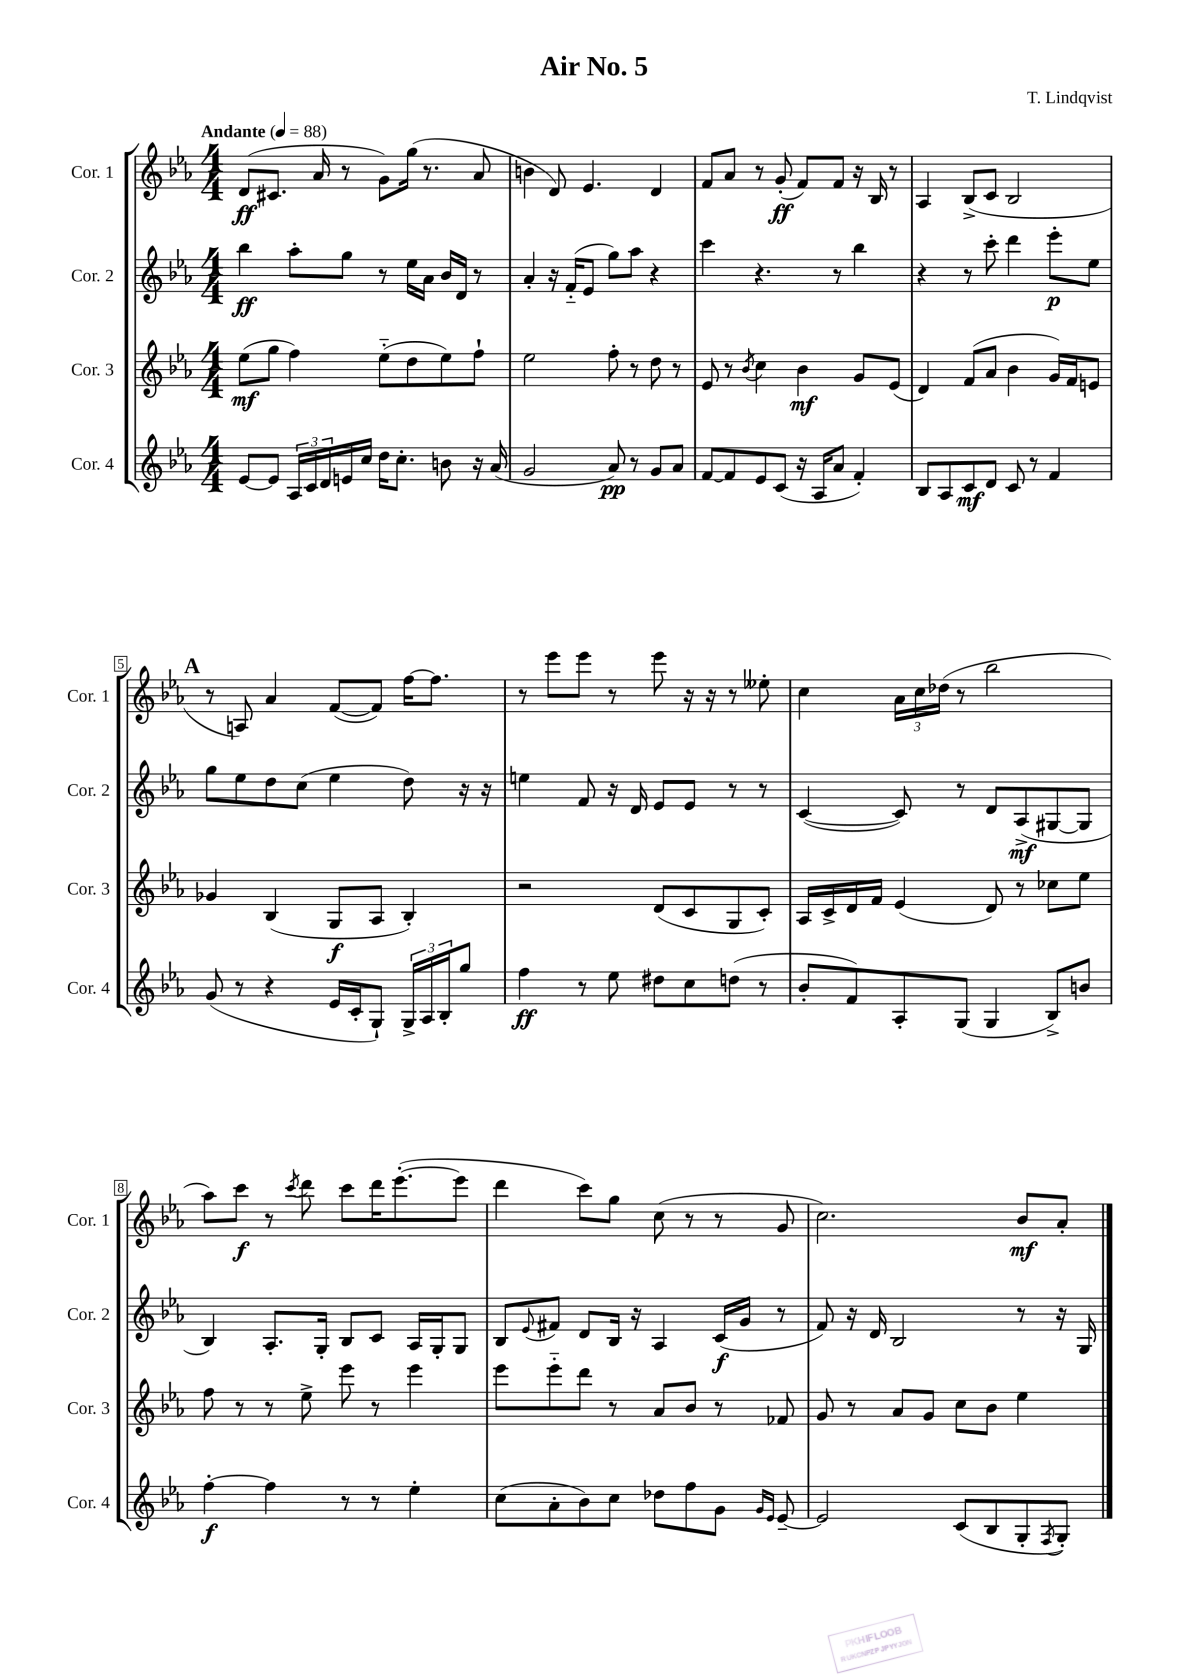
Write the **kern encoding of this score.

**kern	**dynam	**kern	**dynam	**kern	**dynam	**kern	**dynam
*part4	*part4	*part3	*part3	*part2	*part2	*part1	*part1
*staff4	*staff4	*staff3	*staff3	*staff2	*staff2	*staff1	*staff1
*I"Cor. 4	*	*I"Cor. 3	*	*I"Cor. 2	*	*I"Cor. 1	*
*I'Cor. 4	*	*I'Cor. 3	*	*I'Cor. 2	*	*I'Cor. 1	*
*clefG2	*	*clefG2	*	*clefG2	*	*clefG2	*
*k[b-e-a-]	*	*k[b-e-a-]	*	*k[b-e-a-]	*	*k[b-e-a-]	*
*M4/4	*	*M4/4	*	*M4/4	*	*M4/4	*
*MM88	*	*MM88	*	*MM88	*	*MM88	*
=1	=1	=1	=1	=1	=1	=1	=1
!	!	!	!	!	!	!LO:TX:a:B:t=Andante	!
[8e-/L	.	(8ee-\L	mf	4bb-\	ff	(8d/L	ff
8e-/J]	.	8gg\J	.	.	.	8.c#X/J	.
24A-/LL	.	4ff\)	.	8aa-'\L	.	.	.
24c/	.	.	.	.	.	.	.
.	.	.	.	.	.	16a-/	.
24d/	.	.	.	.	.	.	.
16en/	.	.	.	8gg\J	.	8r	.
16cc/JJ	.	.	.	.	.	.	.
16dd\KL	.	(8ee-\L	.	8r	.	8g\L)	.
8.cc'\J	.	.	.	.	.	.	.
.	.	8dd\	.	16ee-\LL	.	(16gg\Jk	.
.	.	.	.	16a-\JJ	.	8.r	.
8bn\	.	8ee-\)	.	16b-/LL	.	.	.
.	.	.	.	16d/JJ	.	.	.
16r	.	8ff`\J	.	8r	.	8a-/	.
(16a-/	.	.	.	.	.	.	.
=2	=2	=2	=2	=2	=2	=2	=2
2g/	.	2ee-\	.	4a-'/	.	4bn\	.
.	.	.	.	16r	.	8d/)	.
.	.	.	.	(16f/KL	.	.	.
.	.	.	.	8e-/J	.	4.e-/	.
8a-/)	pp	8ff'\	.	8gg\L)	.	.	.
8r	.	8r	.	8aa-\J	.	.	.
8g/L	.	8dd\	.	4r	.	4d/	.
8a-/J	.	8r	.	.	.	.	.
=3	=3	=3	=3	=3	=3	=3	=3
[8f/L	.	8e-/	.	4ccc\	.	8f/L	.
8f/]	.	8r	.	.	.	8a-/J	.
.	.	8qb-/	.	.	.	.	.
8e-/	.	4cc\	.	4.r	.	8r	.
(8c/J	.	.	.	.	.	(8g'/	ff
16r	.	4b-\	mf	.	.	8f/L)	.
16A-/KL	.	.	.	.	.	.	.
8a-/J	.	.	.	8r	.	8f/J	.
4f'/)	.	8g/L	.	4bb-\	.	16r	.
.	.	.	.	.	.	16B-/	.
.	.	(8e-/J	.	.	.	8r	.
=4	=4	=4	=4	=4	=4	=4	=4
8B-/L	.	4d/)	.	4r	.	4A-/	.
8A-/	.	.	.	.	.	.	.
8c/	mf	(8f/L	.	8r	.	(8B-^/L	.
8d/J	.	8a-/J	.	8ccc'\	.	8c/J	.
8c/	.	4b-\	.	4ddd\	.	2B-/	.
8r	.	.	.	.	.	.	.
4f/	.	16g/LL)	.	8eee-'\L	p	.	.
.	.	16f/J	.	.	.	.	.
.	.	8en/J	.	8ee-\J	.	.	.
!!LO:LB:g=z
!!LO:REH:place=s1:t=A
=5	=5	=5	=5	=5	=5	=5	=5
(8g/	.	4g-X/	.	8gg\L	.	8r	.
8r	.	.	.	8ee-\	.	8An/)	.
4r	.	(4B-/	.	8dd\	.	4a-/	.
.	.	.	.	(8cc\J	.	.	.
16e-/LL	.	8G/L	f	4ee-\	.	([8f/L	.
16c'/J	.	.	.	.	.	.	.
8G`/J)	.	8A-/J	.	.	.	8f/J])	.
24G^/LL	.	4B-'/)	.	8dd\)	.	[16ff\KL	.
24A-/	.	.	.	.	.	.	.
.	.	.	.	.	.	8.ff\J]	.
24B-'/J	.	.	.	.	.	.	.
8gg/J	.	.	.	16r	.	.	.
.	.	.	.	16r	.	.	.
=6	=6	=6	=6	=6	=6	=6	=6
4ff\	ff	2r	.	4een\	.	8r	.
.	.	.	.	.	.	8eee-\L	.
8r	.	.	.	8f/	.	8eee-\J	.
8ee-\	.	.	.	16r	.	8r	.
.	.	.	.	16d/	.	.	.
8dd#X\L	.	(8d/L	.	8e-/L	.	8eee-\	.
8cc\	.	8c/	.	8e-/J	.	16r	.
.	.	.	.	.	.	16r	.
(8ddn\J	.	8G/	.	8r	.	8r	.
8r	.	8c'/J)	.	8r	.	8ee--X'\	.
=7	=7	=7	=7	=7	=7	=7	=7
8b-'/L	.	16A-/LL	.	([4c/	.	4cc\	.
.	.	16c^/	.	.	.	.	.
8f/)	.	16d/	.	.	.	.	.
.	.	16f/JJ	.	.	.	.	.
8A-'/	.	(4e-/	.	8c/])	.	24a-\LL	.
.	.	.	.	.	.	24cc\	.
.	.	.	.	.	.	(24dd-X\JJ	.
(8G/J	.	.	.	8r	.	8r	.
4G/	.	8d/)	.	8d/L	.	2bb-\	.
.	.	8r	.	(8A-^/	mf	.	.
8B-^/L)	.	8cc-X\L	.	[8G#X/	.	.	.
8bn/J	.	8ee-\J	.	8G#/J]	.	.	.
!!LO:LB:g=z
=8	=8	=8	=8	=8	=8	=8	=8
[4ff'\	f	8ff\	.	4B-/)	.	8aa-\L)	.
.	.	8r	.	.	.	8ccc\J	f
4ff\]	.	8r	.	8.A-'/L	.	8r	.
.	.	.	.	.	.	8qccc/	.
.	.	8ee-^\	.	.	.	8ddd\	.
.	.	.	.	16G'/Jk	.	.	.
8r	.	8eee-\	.	8B-/L	.	8ccc\L	.
8r	.	8r	.	8c/J	.	16ddd\K	.
.	.	.	.	.	.	([8.eee-'\	.
4ee-'\	.	4eee-\	.	16A-/LL	.	.	.
.	.	.	.	16G'/J	.	.	.
.	.	.	.	8G/J	.	8eee-\J]	.
=9	=9	=9	=9	=9	=9	=9	=9
(8cc\L	.	8eee-\L	.	8B-/L	.	4ddd\	.
.	.	.	.	8qqe-/	.	.	.
8a-'\	.	8eee-\	.	8f#X/J	.	.	.
8b-\)	.	8ddd\J	.	8d/L	.	8ccc\L)	.
8cc\J	.	8r	.	16B-/Jk	.	8gg\J	.
.	.	.	.	16r	.	.	.
8dd-X\L	.	8a-/L	.	4A-/	.	(8cc\	.
8ff\	.	8b-/J	.	.	.	8r	.
8g\J	.	8r	.	(16c/LL	f	8r	.
.	.	.	.	16g/JJ	.	.	.
16qqg/LL	.	.	.	.	.	.	.
16qqe-/JJ	.	.	.	.	.	.	.
[8e-~/	.	8f-X/	.	8r	.	8g/	.
=10	=10	=10	=10	=10	=10	=10	=10
2e-/]	.	8g/	.	8f/)	.	2.cc\)	.
.	.	8r	.	16r	.	.	.
.	.	.	.	16d/	.	.	.
.	.	8a-/L	.	2B-/	.	.	.
.	.	8g/J	.	.	.	.	.
(8c/L	.	8cc\L	.	.	.	.	.
8B-/	.	8b-\J	.	.	.	.	.
8G'/	.	4ee-\	.	8r	.	8b-/L	mf
8qF/	.	.	.	.	.	.	.
8G'/J)	.	.	.	16r	.	8a-'/J	.
.	.	.	.	16G/	.	.	.
==	==	==	==	==	==	==	==
*-	*-	*-	*-	*-	*-	*-	*-
